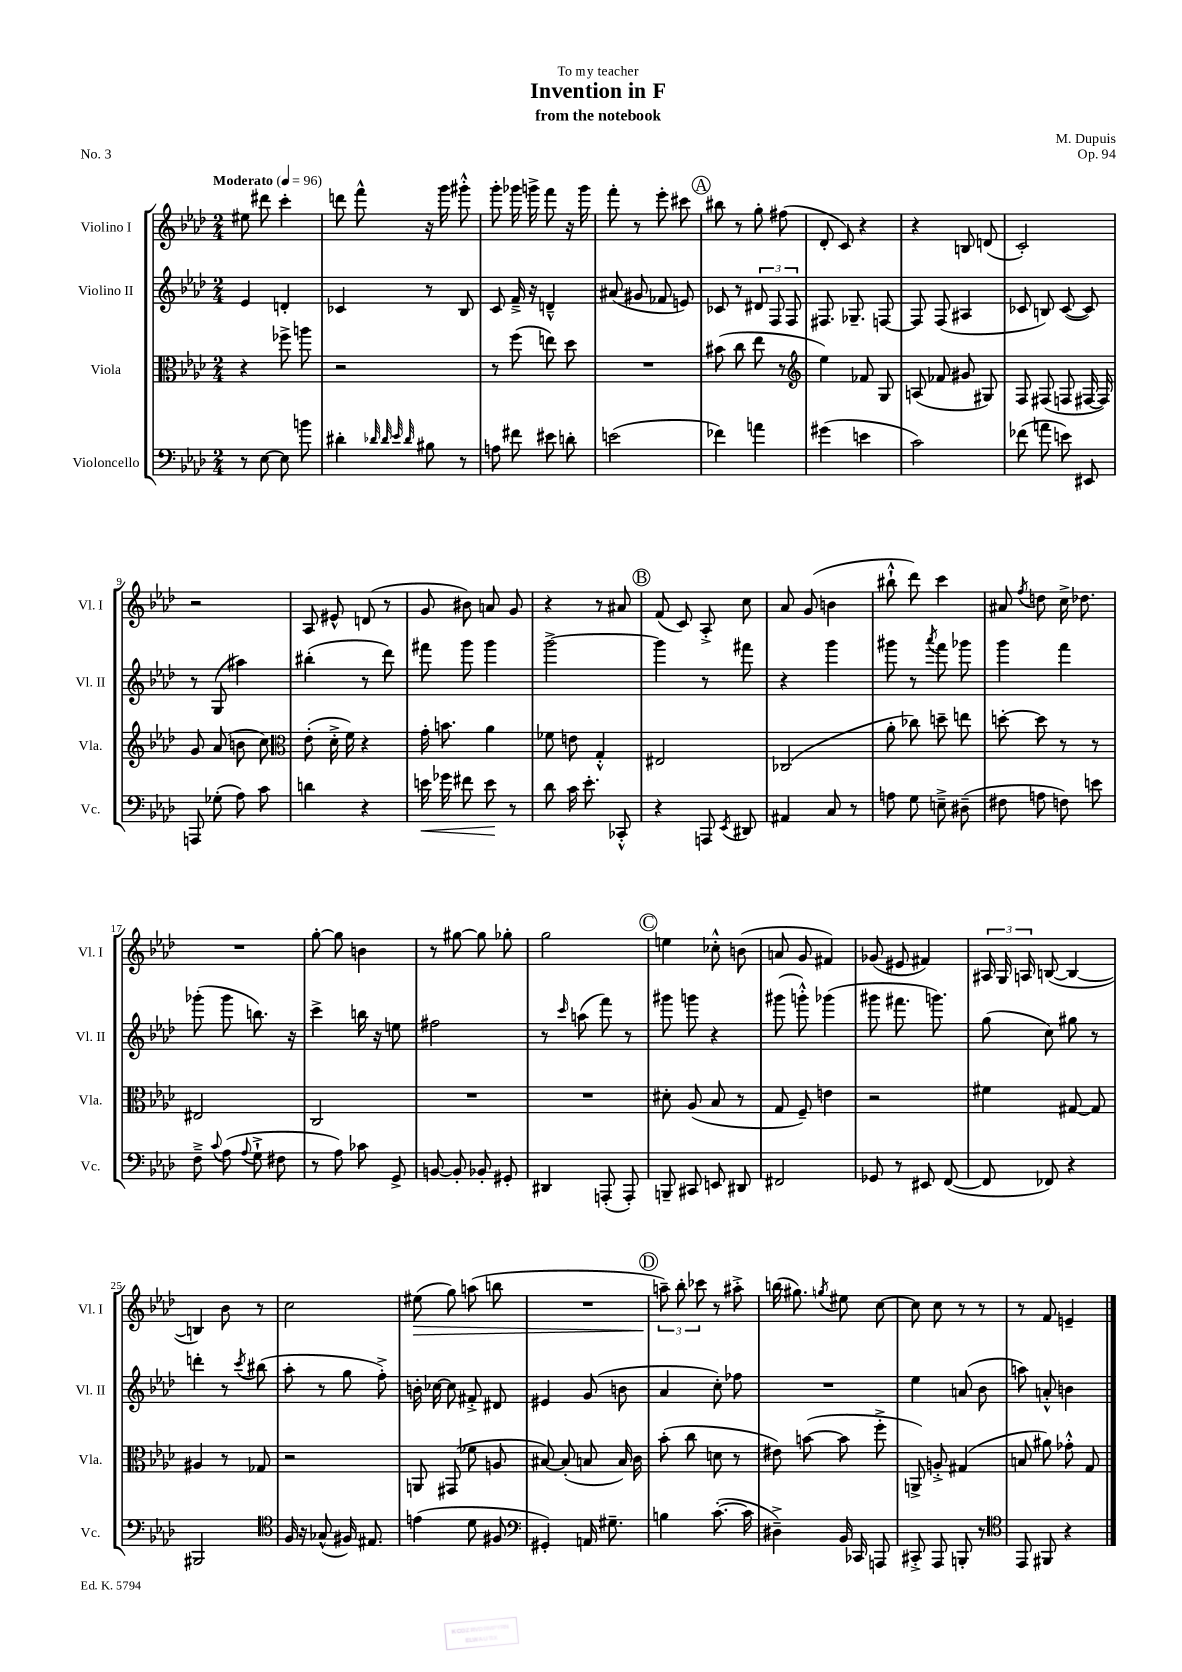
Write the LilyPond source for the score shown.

\header { title = "Invention in F" composer = "M. Dupuis" subtitle = "from the notebook" dedication = "To my teacher" opus = "Op. 94" piece = "No. 3" }
<<
\new StaffGroup <<
\new Staff = "s0" \with { instrumentName = "Violino I" shortInstrumentName = "Vl. I" } {
    \clef treble \key aes \major \numericTimeSignature \time 2/4 \tempo "Moderato" 4 = 96
    \autoBeamOff eis''8 dis'''8 c'''4-. |
    d'''8 f'''8-^ r16 g'''16 gis'''8-.-^ |
    g'''8-. ges'''16 g'''16-> f'''8 r16 g'''16 |
    f'''8-. r8 ees'''8-. cis'''8 |
    \mark \markup { \circle "A" } bis''8 r8 g''8-. fis''8( |
    des'8-. c'8) r4 |
    r4 b8 d'8( |
    c'2-.) |
    r2 |
    aes8 eis'8-^ d'8( r8 |
    g'8 bis'8) a'8 g'8 |
    r4 r8 ais'8 |
    \mark \markup { \circle "B" } f'8( c'8) aes8-.-> c''8 |
    aes'8 g'8( b'4 |
    bis''8-!-^ des'''8) c'''4 |
    ais'8 \acciaccatura { f''8 } d''8 c''16-> des''8. |
    R2 |
    g''8~-. g''8 b'4 |
    r8 gis''8~ gis''8 ges''8-. |
    g''2 |
    \mark \markup { \circle "C" } e''4 ces''8-.-^ b'8( |
    a'8 g'8 fis'4) |
    ges'8( eis'8 fis'4) |
    \tuplet 3/2 { ais16 g16 a16 } b8~( b4~ |
    b4) bes'8 r8 |
    c''2 |
    eis''8\>( g''8) a''8( b''8 |
    R2 |
    \mark \markup { \circle "D" } \tuplet 3/2 { a''8--\!) bes''8-. ces'''8 } r8 ais''8-.-> |
    b''16( gis''8.) \acciaccatura { g''8 } eis''8 c''8~ |
    c''8 c''8 r8 r8 |
    r8 f'8 e'4-- \bar "|." |
}
\new Staff = "s1" \with { instrumentName = "Violino II" shortInstrumentName = "Vl. II" } {
    \clef treble \key aes \major \numericTimeSignature \time 2/4
    \autoBeamOff ees'4 d'4-. |
    ces'4 r8 bes8 |
    c'8 f'16---> r16 d'4---^ |
    ais'8( gis'8 fes'8 e'8) |
    \mark \markup { \circle "A" } ces'8 r8 \tuplet 3/2 { dis'8 f8 f8 } |
    fis8. ges8.-- f8~ |
    f8 f8( ais4 |
    ces'8 b8) ces'8~( ces'8) |
    r8 g8( ais''4) |
    bis''4-.( r8 des'''8) |
    fis'''8 g'''8 g'''4 |
    g'''2~-> |
    \mark \markup { \circle "B" } g'''4 r8 fis'''8 |
    r4 g'''4 |
    gis'''8 r8 \acciaccatura { aes'''8 } f'''8 ges'''8 |
    g'''4 f'''4 |
    ges'''8-.( ges'''8 b''8.) r16 |
    c'''4-> b''16 r16 e''8 |
    fis''2 |
    r8 \grace { c'''16 } a''8( f'''8) r8 |
    \mark \markup { \circle "C" } gis'''8 g'''8 r4 |
    gis'''8( g'''8-.-^) ges'''4( |
    gis'''8 fis'''8. g'''8.) |
    g''8( c''8) gis''8 r8 |
    d'''4-. r8 \acciaccatura { c'''8 } bis''8( |
    aes''8-. r8 g''8 f''8-.->) |
    b'16-. ces''16~ ces''8 fis'8-.-> dis'8 |
    eis'4 g'8( b'8 |
    \mark \markup { \circle "D" } aes'4 c''8-.) fes''8 |
    R2 |
    ees''4 a'8( bes'8 |
    a''8) a'8-.-^ b'4 \bar "|." |
}
\new Staff = "s2" \with { instrumentName = "Viola" shortInstrumentName = "Vla." } {
    \clef alto \key aes \major \numericTimeSignature \time 2/4
    \autoBeamOff r4 fes''8-> a''8 |
    r2 |
    r8 f''8( e''8) des''8 |
    R2 |
    \mark \markup { \circle "A" } bis'8( c''8 ees''8 r8 |
    \clef treble ees''4) fes'8 g8 |
    a8( fes'8 gis'8 gis8) |
    f8 fis8( f8 fis16~ fis16) |
    g'8 aes'8( b'8 c''8) |
    \clef alto ees'8-.( des'16-.-> f'16) r4 |
    g'16-. b'8. aes'4 |
    fes'8 e'8 g4-.-^ |
    \mark \markup { \circle "B" } eis2 |
    ces2( |
    aes'8-. ces''8) d''8-- e''8 |
    d''8~-. d''8 r8 r8 |
    eis2 |
    c2 |
    R2 |
    R2 |
    \mark \markup { \circle "C" } dis'8-. aes8( bes8 r8 |
    g8 f8--) e'4 |
    r2 |
    fis'4 gis8~ gis8 |
    ais4 r8 ges8 |
    r2 |
    a,8 gis,8( fes'8 a8 |
    bis8~) bis8-.( b8 b16) c'16 |
    \mark \markup { \circle "D" } bes'8-.( c''8 d'8 r8 |
    eis'8) b'8~( b'8 f''8-.-> |
    a,8->) a8-.-> gis4( |
    b8 ais'8) ges'8-.-^ g8 \bar "|." |
}
\new Staff = "s3" \with { instrumentName = "Violoncello" shortInstrumentName = "Vc." } {
    \clef bass \key aes \major \numericTimeSignature \time 2/4
    \autoBeamOff r8 ees8~ ees8 b'8 |
    dis'4-. \grace { des'32 des'32 ees'32 des'32 } bis8 r8 |
    a8 fis'8 eis'8 d'8-. |
    e'2( |
    \mark \markup { \circle "A" } fes'4) a'4 |
    gis'4( e'4 |
    c'2) |
    fes'8( a'8 e'8) eis,8 |
    a,,8 ges8-.( aes8) c'8 |
    d'4 r4 |
    e'16\< ges'16 fis'8 e'8\! r8 |
    des'8 c'16 ees'8.-. ces,8-.-^ |
    \mark \markup { \circle "B" } r4 a,,8 \acciaccatura { ees,8 } dis,8 |
    ais,4 c8 r8 |
    a8 g8 e8---> dis8--( |
    fis8 a8 f8) e'8 |
    f8---> \appoggiatura { c'8 } aes8( \appoggiatura { aes8 } g8-!-> fis8 |
    r8 aes8) ces'8 g,8-> |
    b,8~ b,8-. bes,8-. gis,8-. |
    dis,4 a,,8-.( a,,8-.) |
    \mark \markup { \circle "C" } b,,8-- cis,8 e,8 dis,8 |
    fis,2 |
    ges,8 r8 eis,8 f,8~( |
    f,8 fes,8) r4 |
    bis,,2 |
    \clef tenor f16 r16 ges8-^( fis16) eis8. |
    e'4( des'8 fis8 |
    \clef bass gis,4-.) a,16 gis8.-- |
    \mark \markup { \circle "D" } b4 c'8.~-.( c'16 |
    dis4--->) bes,16 ces,16 a,,8 |
    cis,8-.-> aes,,8 b,,8-. r8 |
    \clef tenor ees,8 fis,8 r4 \bar "|." |
}
>>
>>
